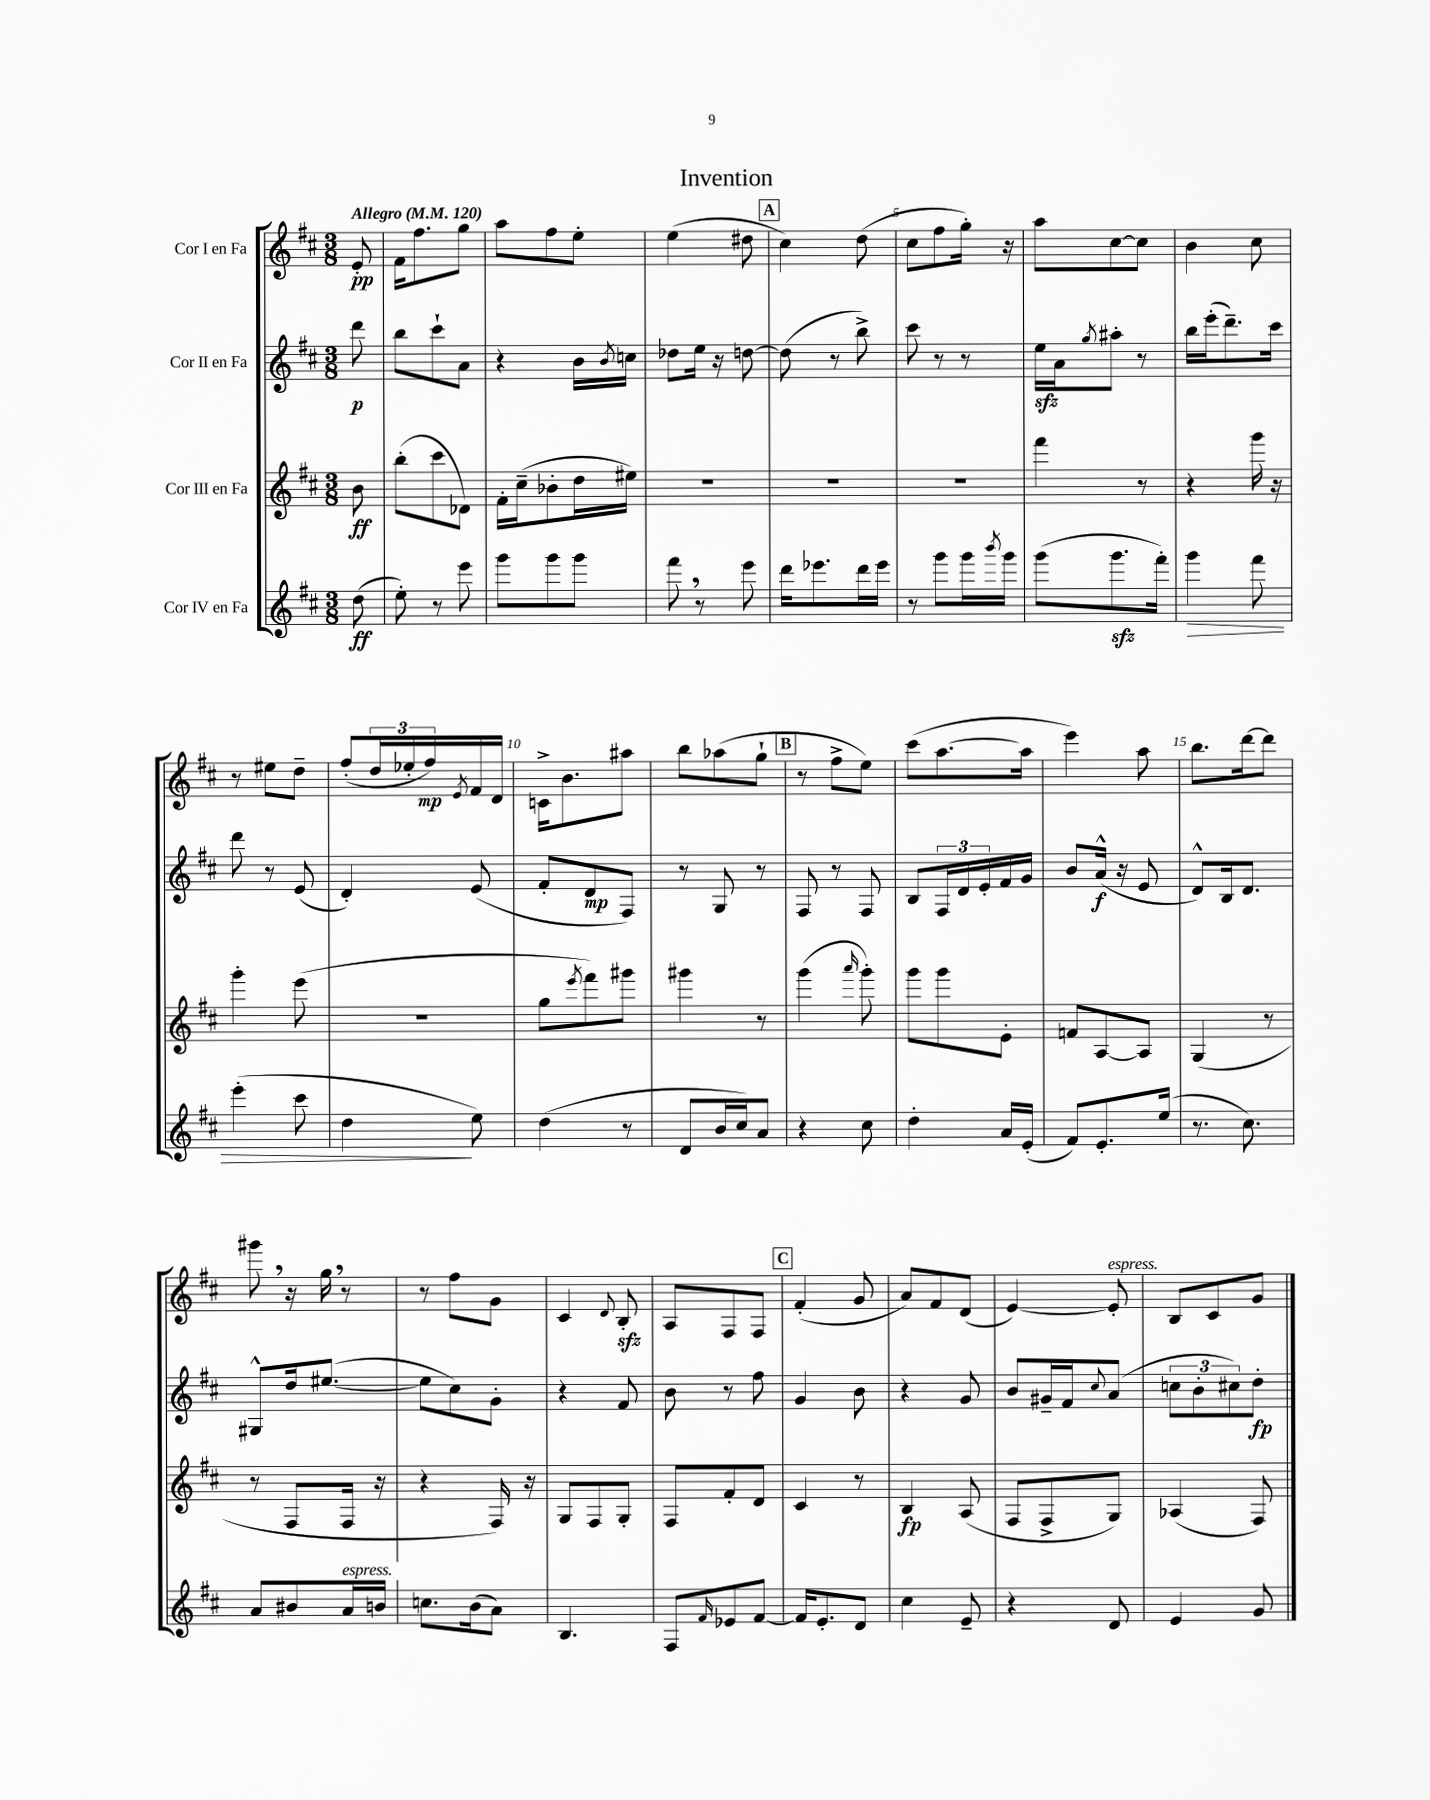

**kern	**dynam	**kern	**dynam	**kern	**dynam	**kern	**dynam
*part4	*part4	*part3	*part3	*part2	*part2	*part1	*part1
*staff4	*staff4	*staff3	*staff3	*staff2	*staff2	*staff1	*staff1
*I"Cor IV en Fa	*	*I"Cor III en Fa	*	*I"Cor II en Fa	*	*I"Cor I en Fa	*
*clefG2	*	*clefG2	*	*clefG2	*	*clefG2	*
*k[f#c#]	*	*k[f#c#]	*	*k[f#c#]	*	*k[f#c#]	*
*M3/8	*	*M3/8	*	*M3/8	*	*M3/8	*
*MM120	*	*MM120	*	*MM120	*	*MM120	*
=	=	=	=	=	=	=	=
!	!	!	!	!	!	!LO:TX:a:B:t=Allegro	!
(8dd\	ff	8b\	ff	8ddd\	p	8e'/	pp
=1	=1	=1	=1	=1	=1	=1	=1
8ee'\)	.	(8bb'\L	.	8bb\L	.	16f#\KL	.
.	.	.	.	.	.	8.ff#\	.
8r	.	8ccc#\	.	8ccc#`\	.	.	.
8eee\	.	8d-X\J)	.	8a\J	.	8gg\J	.
=2	=2	=2	=2	=2	=2	=2	=2
8ggg\L	.	16f#'\LL	.	4r	.	8aa\L	.
.	.	(16cc#~\J	.	.	.	.	.
8ggg\	.	8b-X'\	.	.	.	8ff#\	.
8ggg\J	.	16dd\L	.	16b\LL	.	8ee'\J	.
.	.	.	.	8qb/	.	.	.
.	.	16ee#X\JJ)	.	16ccn\JJ	.	.	.
=3	=3	=3	=3	=3	=3	=3	=3
8fff#,\	.	4.r	.	8dd-X\L	.	(4ee\	.
8r	.	.	.	16ee\Jk	.	.	.
.	.	.	.	16r	.	.	.
8eee\	.	.	.	[8ddn\	.	8dd#X\	.
!!LO:REH:place=s1:t=A
=4	=4	=4	=4	=4	=4	=4	=4
16ddd\KL	.	4.r	.	(8dd\]	.	4cc#\)	.
8.eee-X\	.	.	.	.	.	.	.
.	.	.	.	8r	.	.	.
16ddd\L	.	.	.	8bb^\)	.	(8dd\	.
16eee-\JJ	.	.	.	.	.	.	.
=5	=5	=5	=5	=5	=5	=5	=5
8r	.	4.r	.	8ccc#\	.	8cc#\L	.
8ggg\L	.	.	.	8r	.	8ff#\	.
16ggg\L	.	.	.	8r	.	16gg'\Jk)	.
8qbbb/	.	.	.	.	.	.	.
16ggg\JJ	.	.	.	.	.	16r	.
=6	=6	=6	=6	=6	=6	=6	=6
(8ggg\L	.	4fff#\	.	16eezz\LL	.	8aa\L	.
.	.	.	.	16a\J	.	.	.
.	.	.	.	8qgg/	.	.	.
8.gggzz\	.	.	.	8aa#X'\J	.	[8cc#\	.
.	.	8r	.	8r	.	8cc#\J]	.
16fff#'\Jk)	.	.	.	.	.	.	.
=7	=7	=7	=7	=7	=7	=7	=7
!	!LO:HP:b	!	!	!	!	!	!
4ggg\	>	4r	.	16bb\LL	.	4b\	.
.	.	.	.	(16eee'\J	.	.	.
.	.	.	.	8.ddd~\)	.	.	.
8fff#\	.	16ggg\	.	.	.	8cc#\	.
.	.	16r	.	16ccc#\Jk	.	.	.
!!LO:LB:g=z
=8	=8	=8	=8	=8	=8	=8	=8
(4eee'\	.	4ggg'\	.	8ddd\	.	8r	.
.	.	.	.	8r	.	8ee#X\L	.
8ccc#\	.	(8eee\	.	(8e/	.	8dd~\J	.
=9	=9	=9	=9	=9	=9	=9	=9
4dd\	.	4.r	.	4d'/)	.	(8ff#'/L	.
.	.	.	.	.	.	24dd/L	.
.	.	.	.	.	.	24ee-X'/	.
.	.	.	.	.	.	24ff#/)	mp
.	.	.	.	.	.	8qe/	.
8ee\)	]	.	.	(8e/	.	16f#/	.
.	.	.	.	.	.	16d/JJ	.
=10	=10	=10	=10	=10	=10	=10	=10
(4dd\	.	8gg\L	.	8f#'/L	.	16cn^\KL	.
.	.	.	.	.	.	8.b\	.
.	.	8qeee/	.	.	.	.	.
.	.	8fff#\)	.	8d/	mp	.	.
8r	.	8ggg#X\J	.	8F#/J)	.	8aa#X\J	.
=11	=11	=11	=11	=11	=11	=11	=11
8d/L	.	4ggg#X\	.	8r	.	8bb\L	.
16b/L	.	.	.	8G/	.	(8aa-X\	.
16cc#/J)	.	.	.	.	.	.	.
8a/J	.	8r	.	8r	.	8gg`\J	.
!!LO:REH:place=s1:t=B
=12	=12	=12	=12	=12	=12	=12	=12
4r	.	(4ggg\	.	8F#/	.	8r	.
.	.	.	.	8r	.	8ff#^\L	.
.	.	16qqaaa/	.	.	.	.	.
8cc#\	.	8ggg'\)	.	8F#/	.	8ee\J)	.
=13	=13	=13	=13	=13	=13	=13	=13
4dd'\	.	8ggg\L	.	8B/L	.	(8ccc#\L	.
.	.	8ggg\	.	24F#/L	.	[8.aa\	.
.	.	.	.	24d/	.	.	.
.	.	.	.	24e'/	.	.	.
16a/LL	.	8e'\J	.	16f#/	.	.	.
(16e'/JJ	.	.	.	16g/JJ	.	16aa\Jk]	.
=14	=14	=14	=14	=14	=14	=14	=14
8f#/L)	.	8fn/L	.	8b/L	.	4eee\)	.
8.e'/	.	[8A/	.	(16a^^/Jk	f	.	.
.	.	.	.	16r	.	.	.
.	.	8A/J]	.	8e/	.	8aa\	.
(16ee/Jk	.	.	.	.	.	.	.
=15	=15	=15	=15	=15	=15	=15	=15
8.r	.	(4G/	.	8d^^/L)	.	8.bb\L	.
.	.	.	.	16B/k	.	.	.
8.cc#\)	.	.	.	8.d/J	.	[16ddd\k	.
.	.	8r	.	.	.	8ddd\J]	.
!!LO:LB:g=z
=16	=16	=16	=16	=16	=16	=16	=16
8a/L	.	8r	.	8G#X^^/L	.	8ggg#X,\	.
8b#X/	.	8F#/L	.	16dd/k	.	16r	.
.	.	.	.	([8.ee#X/J	.	16gg,\	.
!LO:TX:a:i:t=espress.	!	!	!	!	!	!	!
16a/L	.	16F#/Jk	.	.	.	8r	.
16bn/JJ	.	16r	.	.	.	.	.
=17	=17	=17	=17	=17	=17	=17	=17
8.ccn\L	.	4r	.	8ee#\L]	.	8r	.
.	.	.	.	8cc#\)	.	8ff#\L	.
(16b\k	.	.	.	.	.	.	.
8a\J)	.	16F#/)	.	8g'\J	.	8g\J	.
.	.	16r	.	.	.	.	.
=18	=18	=18	=18	=18	=18	=18	=18
4.B/	.	8G/L	.	4r	.	4c#/	.
.	.	8F#/	.	.	.	.	.
.	.	.	.	.	.	8qqd/	.
.	.	8G'/J	.	8f#/	.	8Bzz'/	.
=19	=19	=19	=19	=19	=19	=19	=19
8F#/L	.	8F#/L	.	8b\	.	8A/L	.
16qqf#/	.	.	.	.	.	.	.
8e-X/	.	8f#'/	.	8r	.	8F#/	.
[8f#/J	.	8d/J	.	8ff#\	.	8F#/J	.
!!LO:REH:place=s1:t=C
=20	=20	=20	=20	=20	=20	=20	=20
16f#/KL]	.	4c#/	.	4g/	.	(4f#'/	.
8.e'/	.	.	.	.	.	.	.
8d/J	.	8r	.	8b\	.	8g/	.
=21	=21	=21	=21	=21	=21	=21	=21
4cc#\	.	4B/	fp	4r	.	8a/L)	.
.	.	.	.	.	.	8f#/	.
8e~/	.	(8A/	.	8g/	.	(8d/J	.
=22	=22	=22	=22	=22	=22	=22	=22
4r	.	8F#/L	.	8b/L	.	[4e/)	.
.	.	8F#^/	.	16g#X~/L	.	.	.
.	.	.	.	16f#/J	.	.	.
.	.	.	.	8qqcc#/	.	.	.
!	!	!	!	!	!	!LO:TX:a:i:t=espress.	!
8d/	.	8G/J)	.	(8a/J	.	8e'/]	.
=23	=23	=23	=23	=23	=23	=23	=23
4e/	.	(4A-X/	.	12ccn\L	.	8B/L	.
.	.	.	.	12b'\	.	.	.
.	.	.	.	.	.	8c#/	.
.	.	.	.	12cc#X\)	.	.	.
8g/	.	8F#/)	.	8dd'\J	fp	8g/J	.
==	==	==	==	==	==	==	==
*-	*-	*-	*-	*-	*-	*-	*-
